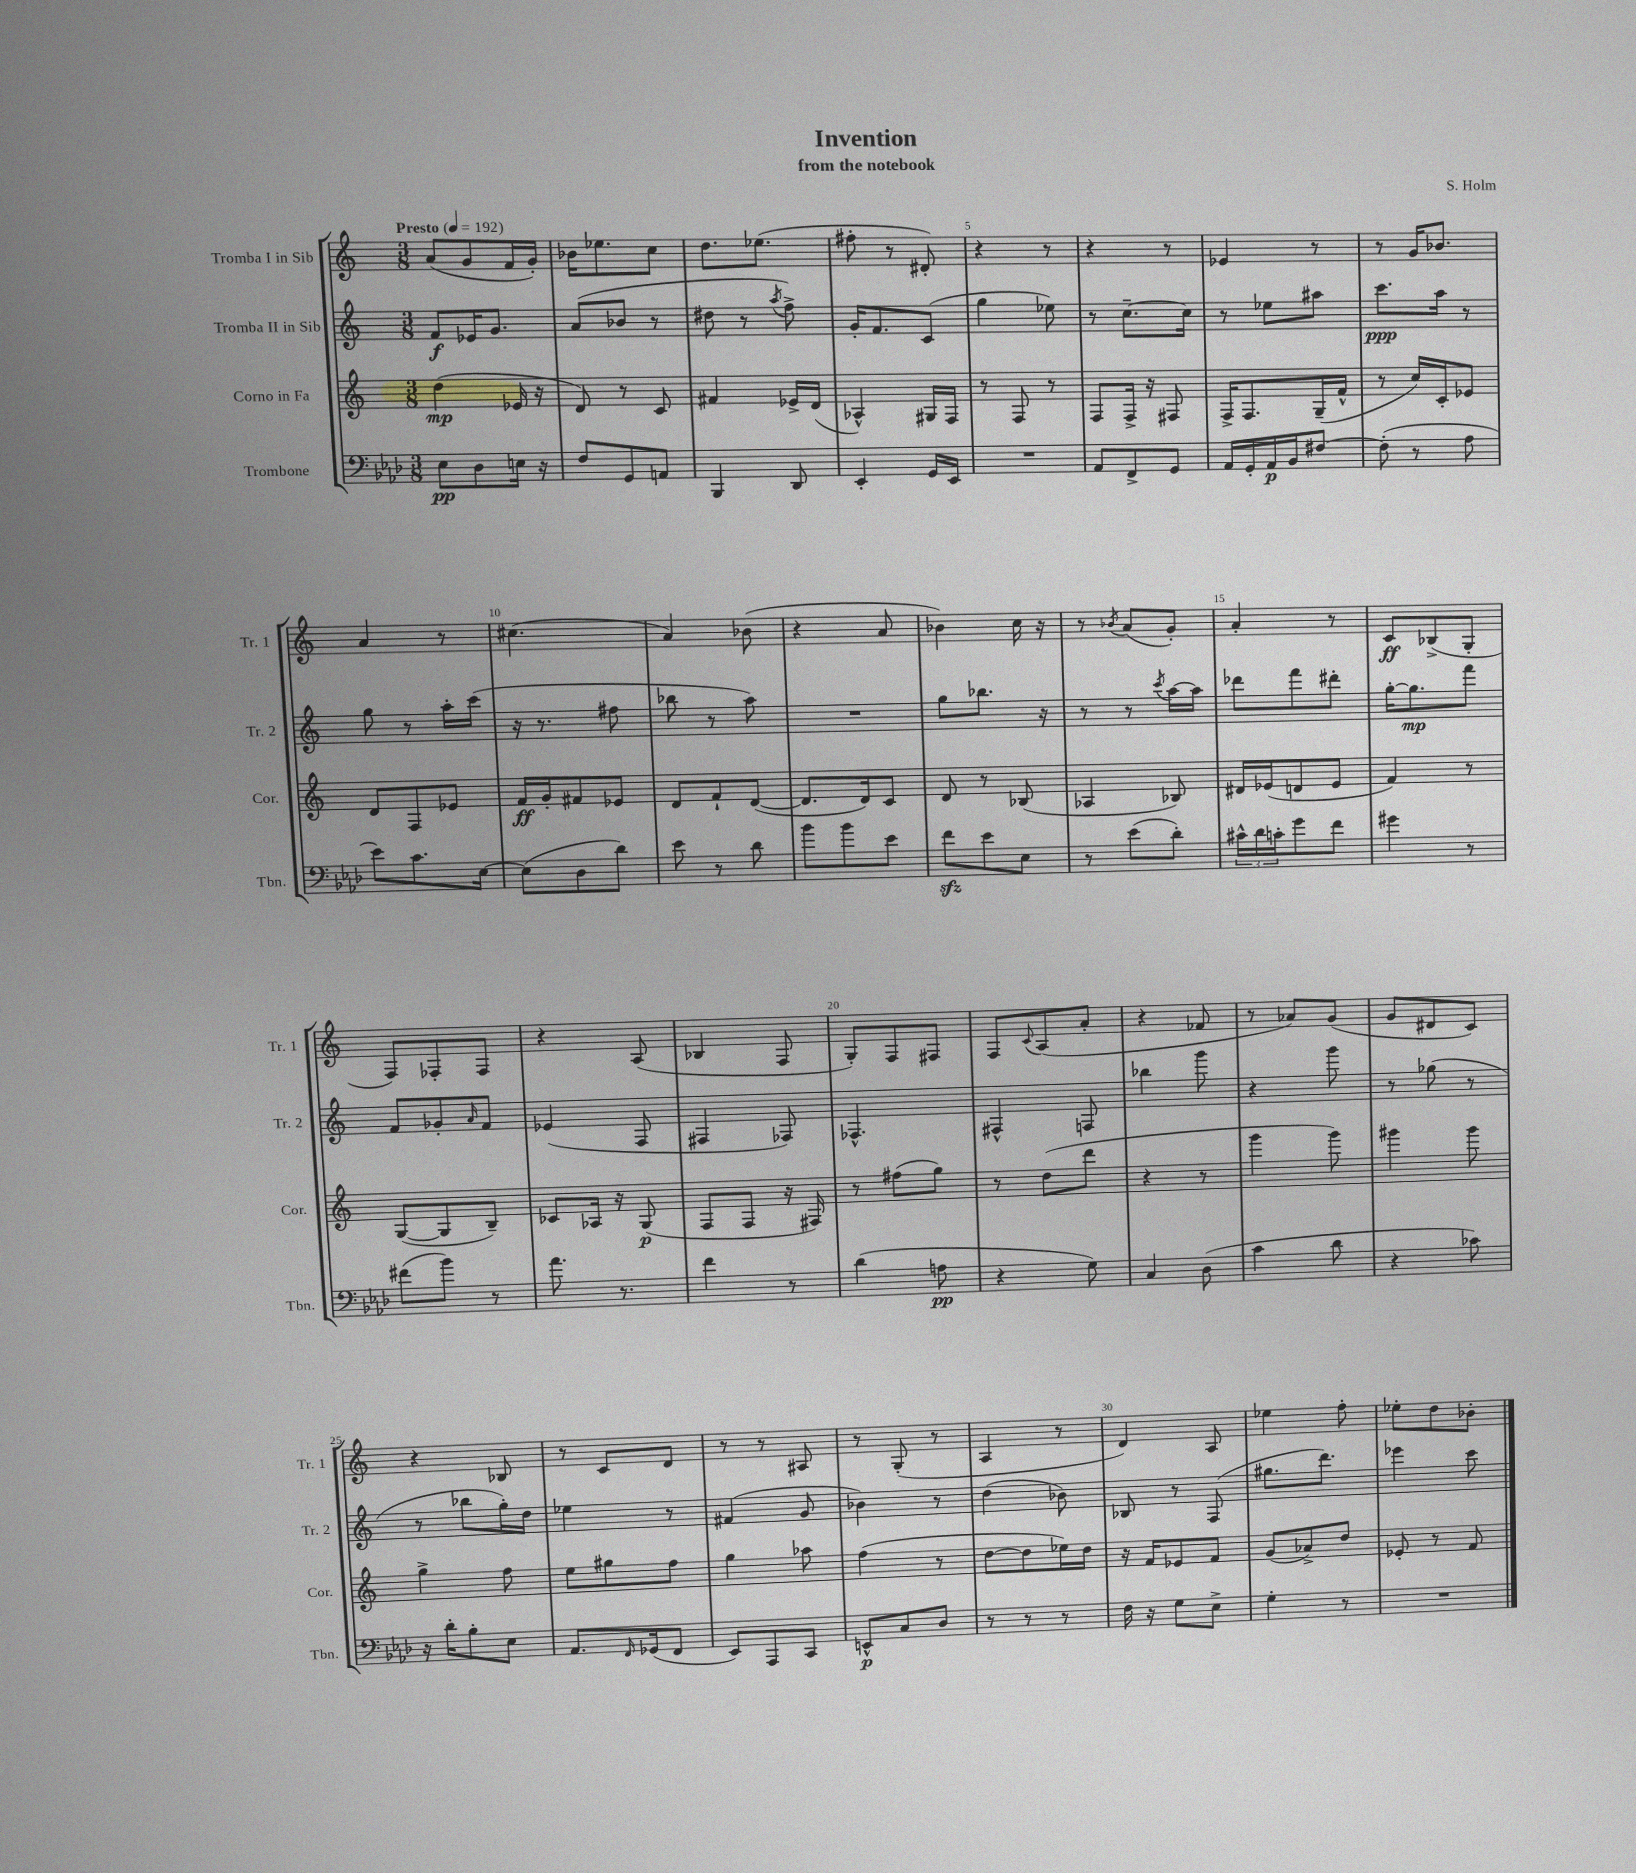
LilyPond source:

\header { title = "Invention" composer = "S. Holm" subtitle = "from the notebook" }
<<
\new StaffGroup <<
\new Staff = "s0" \with { instrumentName = "Tromba I in Sib" shortInstrumentName = "Tr. 1" } {
    \clef treble \key c \major \numericTimeSignature \time 3/8 \tempo "Presto" 4 = 192
    a'8( g'8 f'16 g'16-.) |
    bes'16 ees''8. c''8 |
    d''8. ees''8.( |
    fis''8-. r8 dis'8-.) |
    r4 r8 |
    r4 r8 |
    ees'4 r8 |
    r8 g'16 bes'8. |
    a'4 r8 |
    cis''4.( |
    a'4) bes'8( |
    r4 a'8 |
    bes'4) c''16 r16 |
    r8 \acciaccatura { bes'8 } a'8( g'8-.) |
    a'4-. r8 |
    c'8\ff bes8->( g8-. |
    f8) fes8-. fes8 |
    r4 a8( |
    bes4 f8 |
    g8-.) f8 fis8 |
    f8 \appoggiatura { c'8 } a8( a'8-. |
    r4 fes'8 |
    r8 aes'8) g'8( |
    g'8 dis'8 c'8) |
    r4 bes8 |
    r8 c'8 d'8 |
    r8 r8 ais8 |
    r8 g8-.( r8 |
    a4 r8 |
    d'4) a8 |
    ees''4 f''8-. |
    ees''8-. d''8 bes'8-. \bar "|." |
}
\new Staff = "s1" \with { instrumentName = "Tromba II in Sib" shortInstrumentName = "Tr. 2" } {
    \clef treble \key c \major \numericTimeSignature \time 3/8
    f'8\f ees'16 g'8. |
    a'8( bes'8 r8 |
    dis''8 r8 \acciaccatura { a''8 } f''8->) |
    g'16-. f'8. c'8( |
    g''4 ees''8) |
    r8 c''8.~-- c''16 |
    r8 ees''8 ais''8 |
    c'''8.\ppp a''16 r8 |
    g''8 r8 a''16-. c'''16( |
    r16 r8. fis''8 |
    bes''8 r8 a''8) |
    R4. |
    g''8 bes''8. r16 |
    r8 r8 \acciaccatura { c'''8 } a''16~ a''16 |
    des'''8 f'''8 dis'''8-. |
    g''16~-. g''8.\mp f'''8 |
    f'8 ges'8-. \grace { a'16 } f'8 |
    ees'4( f8 |
    fis4 fes8) |
    fes4.-^ |
    fis4-^ f8 |
    bes''4 g'''8 |
    r4 g'''8 |
    r8 ges''8( r8 |
    r8 bes''8 g''16-.) d''16 |
    ees''4 r8 |
    fis'4( g'8 |
    bes'4) r8 |
    d''4( bes'8) |
    bes8 r8 f8( |
    gis''8. d'''8.) |
    ees'''4 c'''8 \bar "|." |
}
\new Staff = "s2" \with { instrumentName = "Corno in Fa" shortInstrumentName = "Cor." } {
    \clef treble \key c \major \numericTimeSignature \time 3/8
    d''4\mp( ees'16 r16 |
    d'8) r8 c'8 |
    fis'4 ees'16-> d'16( |
    aes4-^) gis16 f16 |
    r8 f8 r8 |
    f8 f16-> r16 fis8 |
    f16-> f8. g16--( f'16-^ |
    r8 c''16) c'16-. ees'8 |
    d'8 f8 ees'8 |
    f'16\ff g'16-. fis'8 ees'8 |
    d'8 f'8-! d'8~( |
    d'8. d'16) c'8 |
    d'8 r8 bes8( |
    aes4 bes8) |
    dis'16 ees'16( d'8 ees'8 |
    f'4) r8 |
    g8~( g8 b8--) |
    ces'8 aes16 r16 g8\p( |
    f8 f8 r16 fis16) |
    r8 fis''8( g''8) |
    r8 d''8( d'''8 |
    r4 r8 |
    g'''4 g'''8) |
    gis'''4 gis'''8 |
    g''4-> f''8 |
    e''8 gis''8 f''8 |
    g''4 aes''8 |
    f''4( r8 |
    d''8~ d''8 ees''16) d''16 |
    r16 f'16 ees'8 f'8 |
    g'8( aes'8->) d''8 |
    ees'8-. r8 f'8 \bar "|." |
}
\new Staff = "s3" \with { instrumentName = "Trombone" shortInstrumentName = "Tbn." } {
    \clef bass \key aes \major \numericTimeSignature \time 3/8
    ees8\pp des8 e16 r16 |
    f8 g,8 a,8 |
    bes,,4 des,8 |
    ees,4-. g,16 ees,16 |
    R4. |
    aes,8 f,8-> g,8 |
    aes,16 g,16-. aes,16\p bes,16 fis8~ |
    fis8-.( r8 aes8 |
    ees'8) c'8. ees16~ |
    ees8( des8 des'8) |
    ees'8 r8 des'8 |
    bes'8 bes'8 ees'8 |
    f'8\sfz ees'8 ees8 |
    r8 ees'8( des'8-.) |
    \tuplet 3/2 { cis'16-^ des'16 c'16-. } g'8 f'8 |
    gis'4 r8 |
    fis'8( bes'8) r8 |
    aes'8. r8. |
    f'4 r8 |
    des'4( a8\pp |
    r4 g8) |
    c4 des8( |
    c'4 des'8 |
    r4 ces'8) |
    r16 des'16-. bes8-. ees8 |
    aes,8. \grace { f,16 } ges,16( f,8 |
    ees,8) aes,,8 c,8 |
    e,8-^\p c8 des8 |
    r8 r8 r8 |
    f16 r16 g8 ees8-> |
    g4-. r8 |
    R4. \bar "|." |
}
>>
>>
\layout { \context { \Score \override BarNumber.break-visibility = ##(#f #t #t) barNumberVisibility = #(every-nth-bar-number-visible 5) } }
